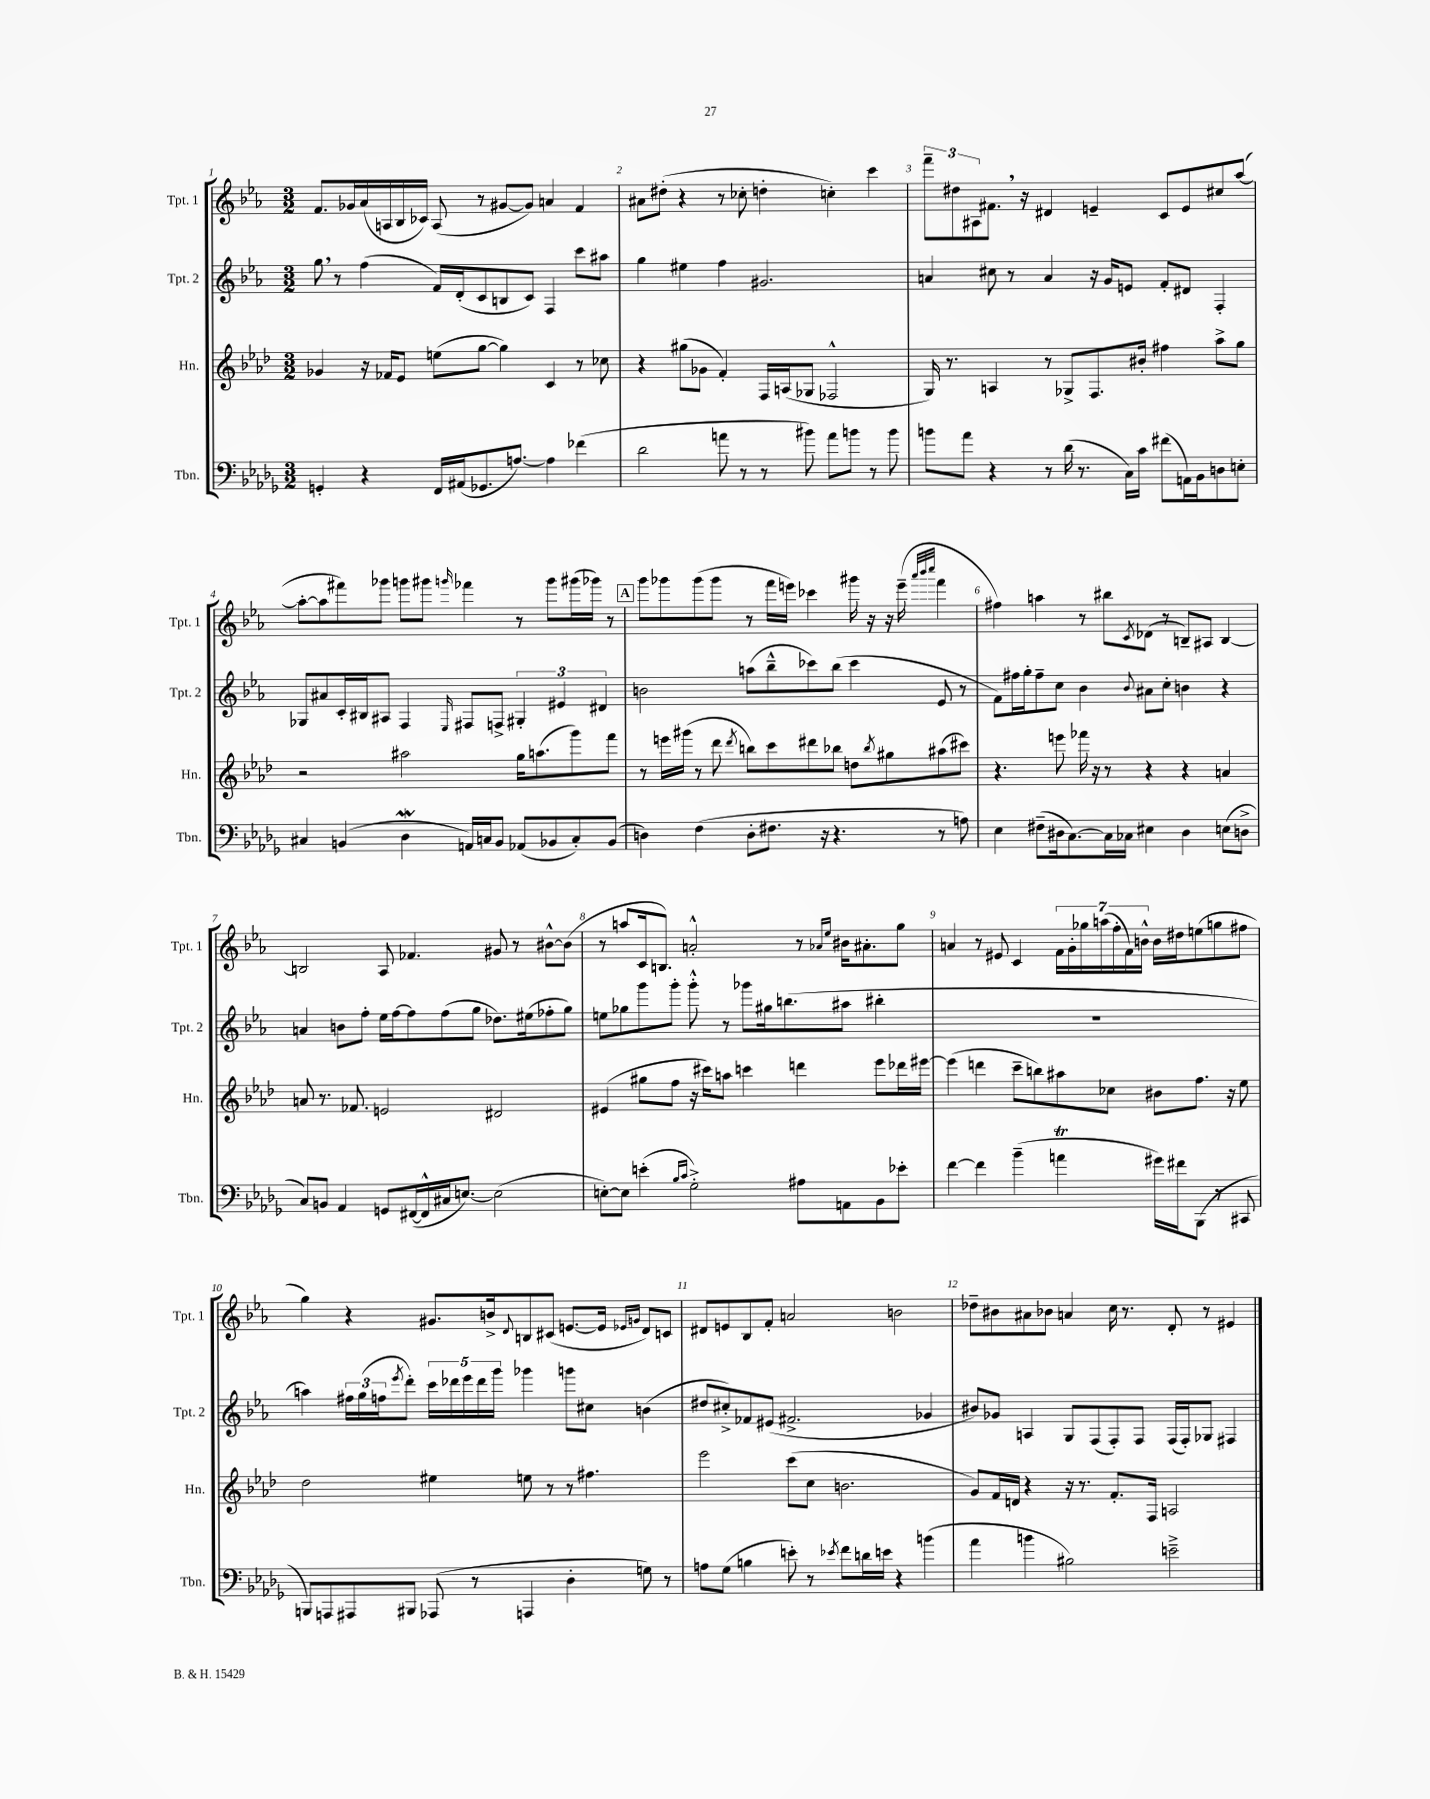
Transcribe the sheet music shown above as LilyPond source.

<<
\new StaffGroup <<
\new Staff = "s0" \with { instrumentName = "Tpt. 1" shortInstrumentName = "Tpt. 1" } {
    \clef treble \key ees \major \numericTimeSignature \time 3/2
    f'8. ges'16 aes'16( a16 bes16 ces'16) a8( r8 gis'8~ gis'8) a'4 f'4 |
    ais'8 dis''8-.( r4 r8 ces''8-. d''4-. c''4-.) c'''4 |
    \tuplet 3/2 { f'''8-- dis''8 ais8 } fis'8. \breathe r16 dis'4 e'4-- c'8 e'8 cis''8 aes''8~( |
    aes''8~-. aes''8 fis'''8) ges'''8 g'''8 gis'''8 \grace { g'''16 } fes'''4 r8 g'''8 gis'''16( ges'''16) r8 |
    \mark \markup { \box "A" } g'''8 ges'''8 ges'''8( ges'''8 r8 f'''16 e'''16) ces'''4 gis'''16 r16 r16 e'''16--( \grace { aes'''32 bes'''32 c''''32 } f'''4 |
    fis''4) a''4 r8 bis''8 \acciaccatura { c'8 } des'8( r8 b8--) ais8 b4~ |
    b2 aes8 fes'4. gis'8 r8 bis'8~-^ bis'8( |
    r8 a''8 c'16 b8.) a'2-.-^ r8 \grace { aes'16 ees''16 } bis'16 ais'8.-. g''8 |
    a'4 r8 eis'8 c'4 \tuplet 7/4 { f'16 g'16-. ges''16 a''16( f''16-. f'16) b'16-^ } b'16 dis''16 e''8( g''8 fis''8 |
    g''4) r4 gis'8. b'16-> \appoggiatura { d'8 } b8 cis'8( e'8.~ e'16 \grace { ees'16 g'16 } d'8) c'8 |
    dis'8 e'8 bes8 f'8-. a'2 b'2 |
    des''8-- bis'8 ais'8 bes'8 a'4 c''16 r8. d'8-. r8 eis'4 \bar "|." |
}
\new Staff = "s1" \with { instrumentName = "Tpt. 2" shortInstrumentName = "Tpt. 2" } {
    \clef treble \key ees \major \numericTimeSignature \time 3/2
    g''8 \breathe r8 f''4( f'16) d'16-.( c'8 b8 c'8) f4 c'''8 ais''8 |
    g''4 eis''4 f''4 gis'2. |
    a'4 cis''8 r8 a'4 r16 g'16 e'8 f'8-. dis'8 f4-. |
    ges8 ais'8 c'16-. bis16 ais8 f4 \grace { ees16 } fis8 f8-> \tuplet 3/2 { gis4-. eis'4 dis'4 } |
    \mark \markup { \box "A" } b'2 a''8( bes''8---^ ces'''8) bes''8( ces'''4 ees'8 r8 |
    f'8) fis''16 g''16-. fis''8-- c''8 bes'4 \appoggiatura { bes'8 } ais'8 c''8-. b'4 r4 |
    a'4 b'8 f''8-. ees''16 f''16~ f''8 f''8( g''8 des''8.) eis''16( fes''8-. g''8) |
    e''8 ges''8 g'''8 g'''8-. g'''8-.-^ r8 ges'''8 gis''16 b''8.( ais''8 bis''4-. |
    R1. |
    a''4) \tuplet 3/2 { fis''16 g''16( f''16 } \acciaccatura { ees'''8 } d'''8-.) \tuplet 5/4 { c'''16 des'''16 ees'''16 des'''16 g'''16 } ges'''4 g'''8 cis''8 b'4( |
    dis''8 cis''8-.->) fes'8 eis'8( fis'2.-> ges'4 |
    bis'8) ges'8 a4 g8 f8( f8-.) f8 f16( f16-.) ges8 fis4 \bar "|." |
}
\new Staff = "s2" \with { instrumentName = "Hn." shortInstrumentName = "Hn." } {
    \clef treble \key aes \major \numericTimeSignature \time 3/2
    ges'4 r16 fes'16 ees'8 e''8( g''8~ g''4) c'4 r8 ces''8 |
    r4 gis''8( ges'8 f'4-.) f16 a16( ges8 fes2-^ |
    g16) r8. a4 r8 ges8-> f8. bis'16-. fis''4 aes''8-> g''8 |
    r2 ais''2 g''16 a''8.( g'''8) f'''8 |
    \mark \markup { \box "A" } r8 e'''16 gis'''16( r8 des'''8 \acciaccatura { des'''8 } b''8) c'''8 dis'''8 bes''8 d''8 \acciaccatura { bes''8 } gis''8 ais''8( cis'''8) |
    r4. e'''8 fes'''16 r16 r8 r4 r4 a'4 |
    a'8 r8. fes'8. e'2 dis'2 |
    eis'4( gis''8 f''8 r16 cis'''16) a''8 c'''4 d'''4 ees'''8 des'''16 eis'''16~ |
    eis'''4( d'''4 c'''8-- b''8) ais''8 ces''8 bis'8 f''8. r16 ees''8 |
    des''2 eis''4 e''8 r8 r8 fis''4. |
    ees'''2 c'''8( c''8 b'2. |
    g'8) f'16 d'16 r4 r16 r8. f'8.-. f16 a2 \bar "|." |
}
\new Staff = "s3" \with { instrumentName = "Tbn." shortInstrumentName = "Tbn." } {
    \clef bass \key des \major \numericTimeSignature \time 3/2
    g,4-. r4 f,16 ais,16( ges,8. a8.~) a4 fes'4( |
    des'2 a'8 r8 r8 bis'8) a'8 b'8 r8 b'8 |
    b'8 aes'8 r4 r8 des'16( r8. c16) c'16 fis'8( a,16) bes,16 d8 e8-. |
    cis4 b,4( des4\mordent a,16) c16 b,8 aes,8( bes,8 c8-.) bes,8( |
    \mark \markup { \box "A" } d4) f4( d8-. fis8. r16 r4. r8 a8) |
    ees4 fis8--( dis16 c8.~) c16 ces16 eis4 dis4 e8( d8-> |
    c8) b,8 aes,4 g,8 fis,16~( fis,16-^ cis16 e8.~) e2( |
    e8~-.) e8 e'4-.( \grace { bes16 c'16 } ges2-.->) ais8 a,8 bes,8 ees'8-. |
    f'4~ f'4 bes'4--( a'4\trill gis'16) fis'16 bes,,8( r8 cis,8 |
    b,,8) a,,8 ais,,8 bis,,8 aes,,8( r8 a,,4 des4-. g8) r8 |
    a8 ges8( b4 e'8-.) r8 \acciaccatura { ees'8 } f'8 d'16 e'16 r4 b'4( |
    aes'4 b'4 bis2) e'2---> \bar "|." |
}
>>
>>
\layout { \context { \Score \override BarNumber.break-visibility = ##(#f #t #t) barNumberVisibility = #all-bar-numbers-visible } }
